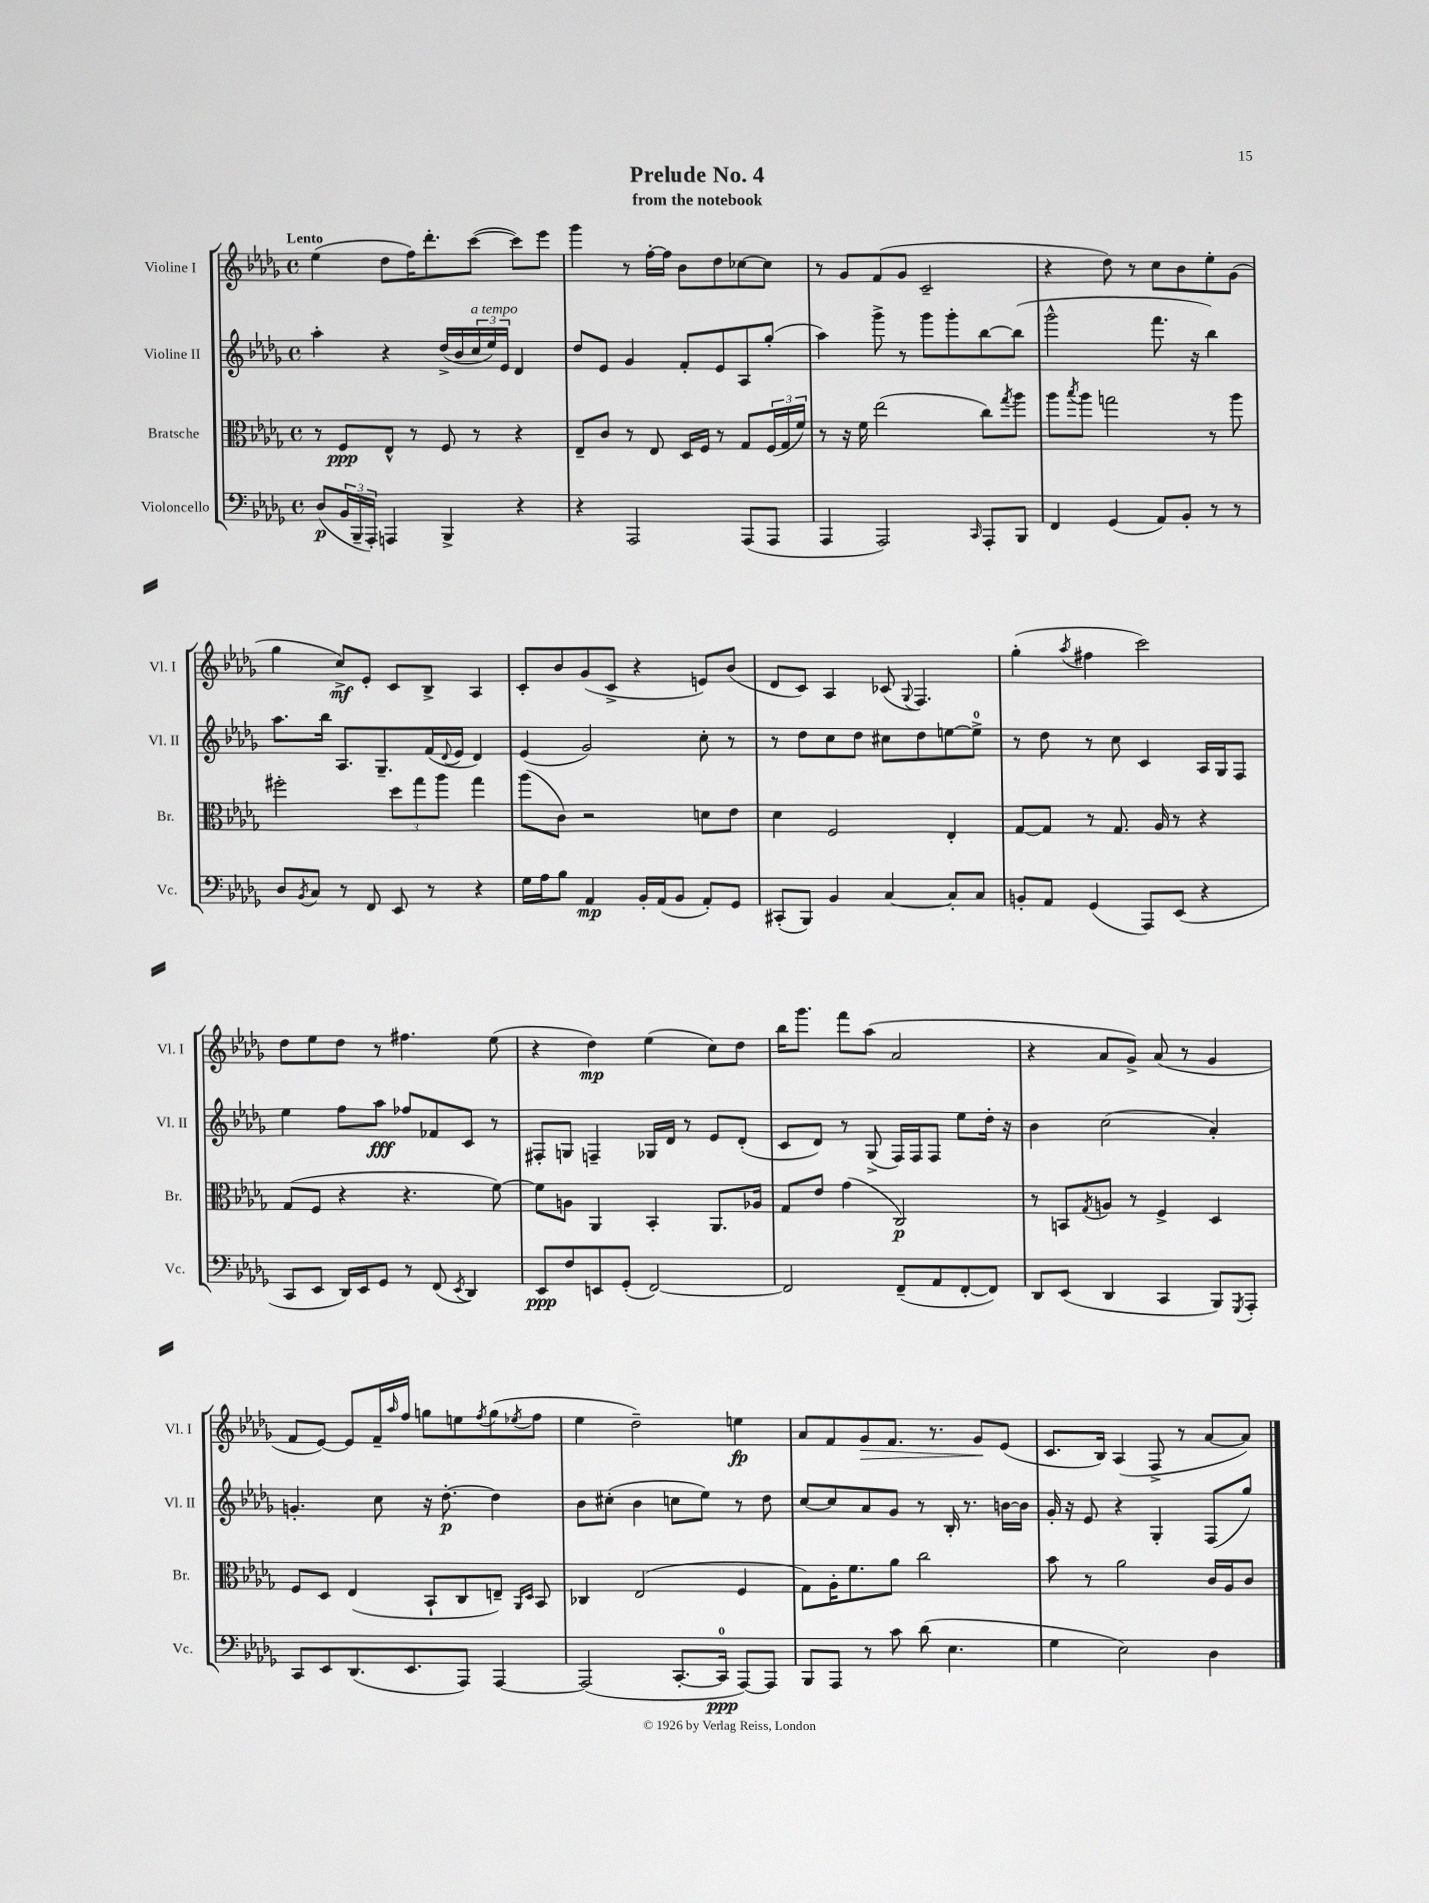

**kern	**dynam	**kern	**dynam	**kern	**dynam	**kern	**dynam
*part4	*part4	*part3	*part3	*part2	*part2	*part1	*part1
*staff4	*staff4	*staff3	*staff3	*staff2	*staff2	*staff1	*staff1
*I"Violoncello	*	*I"Bratsche	*	*I"Violine II	*	*I"Violine I	*
*I'Vc.	*	*I'Br.	*	*I'Vl. II	*	*I'Vl. I	*
*clefF4	*	*clefC3	*	*clefG2	*	*clefG2	*
*k[b-e-a-d-g-]	*	*k[b-e-a-d-g-]	*	*k[b-e-a-d-g-]	*	*k[b-e-a-d-g-]	*
*M4/4	*	*M4/4	*	*M4/4	*	*M4/4	*
*met(c)	*	*met(c)	*	*met(c)	*	*met(c)	*
=1	=1	=1	=1	=1	=1	=1	=1
!	!	!	!	!	!	!LO:TX:a:B:t=Lento	!
(8D-/L	p	8r	.	4aa-'\	.	(4ee-\	.
24BB-/L	.	8F/L	ppp	.	.	.	.
24BBB-~/	.	.	.	.	.	.	.
24AAA-'/JJ)	.	.	.	.	.	.	.
4AAAn/	.	8E-^^/J	.	4r	.	8dd-\L	.
.	.	8r	.	.	.	16ff\K)	.
.	.	.	.	.	.	8.ddd-'\	.
4BBB-^/	.	8F/	.	(16dd-^/LL	.	.	.
.	.	.	.	16b-/	.	.	.
!	!	!	!	!LO:TX:a:i:t=a tempo	!	!	!
.	.	8r	.	24cc/	.	([8ccc\J	.
.	.	.	.	24ee-/)	.	.	.
.	.	.	.	24e-/JJ	.	.	.
4r	.	4r	.	4d-/	.	8ccc\L])	.
.	.	.	.	.	.	8eee-\J	.
=2	=2	=2	=2	=2	=2	=2	=2
4r	.	8E-~/L	.	8dd-/L	.	4ggg-\	.
.	.	8c/J	.	8e-/J	.	.	.
2AAA-/	.	8r	.	4g-/	.	8r	.
.	.	8E-/	.	.	.	[16ff'\LL	.
.	.	.	.	.	.	16ff\JJ]	.
.	.	16D-/LL	.	8f'/L	.	8b-\L	.
.	.	16F/JJ	.	.	.	.	.
.	.	8r	.	8e-/	.	8dd-\	.
(8AAA-/L	.	8G-/L	.	8A-/	.	[8cc-X\	.
8AAA-/J	.	(24F/L	.	(8gg-'/J	.	8cc-\J]	.
.	.	24G-/	.	.	.	.	.
.	.	24f/JJ)	.	.	.	.	.
=3	=3	=3	=3	=3	=3	=3	=3
4AAA-/	.	8r	.	4aa-\)	.	8r	.
.	.	16r	.	.	.	8g-/L	.
.	.	16f\	.	.	.	.	.
2AAA-/)	.	(2ee-\	.	8ggg-^\	.	(8f/	.
.	.	.	.	8r	.	8g-/J	.
.	.	.	.	8ggg-\L	.	2c~/	.
.	.	.	.	8ggg-'\	.	.	.
16qqCC/	.	.	.	.	.	.	.
8AAA-'/L	.	8cc\L)	.	[8bb-\	.	.	.
.	.	8qgg-/	.	.	.	.	.
8BBB-/J	.	8aa-\J	.	(8bb-\J]	.	.	.
=4	=4	=4	=4	=4	=4	=4	=4
4FF/	.	8aa-\L	.	2ggg-^^\	.	4r	.
.	.	8qbb-/	.	.	.	.	.
.	.	8aa-\J	.	.	.	.	.
(4GG-/	.	2ggn\	.	.	.	8dd-\)	.
.	.	.	.	.	.	8r	.
8AA-/L)	.	.	.	8.fff\	.	8cc\L	.
8BB-'/J	.	.	.	.	.	8b-\	.
.	.	.	.	16r	.	.	.
8r	.	8r	.	4bb-\)	.	8ee-'\	.
8r	.	8aa-\	.	.	.	(8g-\J	.
!!LO:LB:g=z
=5	=5	=5	=5	=5	=5	=5	=5
8D-/L	.	2ff#X'\	.	8.aa-\L	.	4gg-\	.
8qBB-/	.	.	.	.	.	.	.
8C/J	.	.	.	.	.	.	.
.	.	.	.	16bb-\Jk	.	.	.
8r	.	.	.	8.A-/L	.	8cc^/L)	mf
8FF/	.	.	.	.	.	8e-'/J	.
.	.	.	.	8.G-~/	.	.	.
8EE-/	.	12dd-\L	.	.	.	8c/L	.
.	.	12gg-\	.	.	.	.	.
8r	.	.	.	(16f/L	.	8B-^/J	.
.	.	12aa-\J	.	.	.	.	.
.	.	.	.	8qqd-/	.	.	.
.	.	.	.	16e-/JJ	.	.	.
4r	.	4gg-\	.	4d-/)	.	4A-/	.
=6	=6	=6	=6	=6	=6	=6	=6
16G-\LL	.	(8aa-\L	.	(4e-/	.	8c'/L	.
16A-\J	.	.	.	.	.	.	.
8B-\J	.	8c\J)	.	.	.	8b-/	.
4AA-/	mp	2r	.	2g-/)	.	(8g-/	.
.	.	.	.	.	.	8c^/J	.
16BB-'/LL	.	.	.	.	.	4r	.
(16AA-/J	.	.	.	.	.	.	.
8BB-/J	.	.	.	.	.	.	.
8AA-'/L)	.	8dn\L	.	8cc'\	.	8en/L)	.
8GG-/J	.	8e-\J	.	8r	.	(8b-/J	.
=7	=7	=7	=7	=7	=7	=7	=7
(8CC#X'/L	.	4d-\	.	8r	.	8d-/L	.
8BBB-/J)	.	.	.	8dd-\L	.	8c/J)	.
4BB-/	.	2F/	.	8cc\	.	4A-/	.
.	.	.	.	8dd-\J	.	.	.
[4C/	.	.	.	8cc#X\L	.	(8c-X/	.
.	.	.	.	.	.	8qqG-/	.
.	.	.	.	8dd-\	.	4.F/)	.
8C'/L]	.	4E-'/	.	[8een\	.	.	.
8C/J	.	.	.	8ee^\J]	.	.	.
=8	=8	=8	=8	=8	=8	=8	=8
8BBn'/L	.	[8G-/L	.	8r	.	(4gg-'\	.
8AA-/J	.	8G-/J]	.	8dd-\	.	.	.
.	.	.	.	.	.	8qaa-/	.
(4GG-/	.	8r	.	8r	.	4ff#X\	.
.	.	8.G-/	.	8cc\	.	.	.
8AAA-/L)	.	.	.	4c/	.	2ccc\)	.
.	.	16A-/	.	.	.	.	.
(8EE-/J	.	8r	.	.	.	.	.
4r	.	4r	.	16A-/LL	.	.	.
.	.	.	.	16G-/J	.	.	.
.	.	.	.	8F/J	.	.	.
!!LO:LB:g=z
=9	=9	=9	=9	=9	=9	=9	=9
8CC/L	.	(8G-/L	.	4ee-\	.	8dd-\L	.
8EE-/J	.	8F/J	.	.	.	8ee-\	.
16DD-/LL)	.	4r	.	8ff\L	.	8dd-\J	.
16EE-/J	.	.	.	.	.	.	.
8GG-/J	.	.	.	8aa-\J	fff	8r	.
8r	.	4.r	.	8ff-X/L	.	4.ff#X\	.
(8FF/	.	.	.	8f-X/	.	.	.
8qEE-/	.	.	.	.	.	.	.
4DD-/)	.	.	.	8c/J	.	.	.
.	.	[8f\)	.	8r	.	(8ee-\	.
=10	=10	=10	=10	=10	=10	=10	=10
8EE-/L	ppp	8f\L]	.	8F#X'/L	.	4r	.
8F/	.	8An\J	.	8Gn/J	.	.	.
8EEn/	.	4AA-/	.	4Fn~/	.	4dd-\)	mp
(8GG-'/J	.	.	.	.	.	.	.
[2FF/)	.	4BB-'/	.	16G-X/LL	.	(4ee-\	.
.	.	.	.	16d-/JJ	.	.	.
.	.	.	.	8r	.	.	.
.	.	8.AA-/L	.	8e-/L	.	8cc\L)	.
.	.	.	.	(8d-'/J	.	8dd-\J	.
.	.	16A-X/Jk	.	.	.	.	.
=11	=11	=11	=11	=11	=11	=11	=11
2FF/]	.	8G-/L	.	8c/L	.	16bb-\KL	.
.	.	.	.	.	.	8.ggg-\J	.
.	.	8e-/J	.	8d-/J)	.	.	.
.	.	(4g-\	.	8r	.	8fff\L	.
.	.	.	.	(8G-^/	.	(8aa-\J	.
(8FF~/L	.	2C/)	p	16F/LL)	.	2a-/	.
.	.	.	.	16F/J	.	.	.
8AA-/	.	.	.	8F/J	.	.	.
[8FF'/	.	.	.	8ee-\L	.	.	.
8FF/J])	.	.	.	16dd-'\Jk	.	.	.
.	.	.	.	16r	.	.	.
=12	=12	=12	=12	=12	=12	=12	=12
8DD-/L	.	8r	.	4b-\	.	4r	.
(8EE-/J	.	8BBn/L	.	.	.	.	.
.	.	8qG-/	.	.	.	.	.
4DD-/	.	8An/J	.	(2cc\	.	8a-/L	.
.	.	8r	.	.	.	8g-^/J)	.
4CC/	.	4F^/	.	.	.	(8a-/	.
.	.	.	.	.	.	8r	.
8BBB-/L)	.	4D-/	.	4a-'/)	.	4g-/	.
8qGGG-/	.	.	.	.	.	.	.
8AAA-'/J	.	.	.	.	.	.	.
!!LO:LB:g=z
=13	=13	=13	=13	=13	=13	=13	=13
8CC/L	.	8F/L	.	4.gn'/	.	8f/L	.
8EE-/	.	8D-/J	.	.	.	[8e-/J)	.
(8.DD-/	.	(4E-/	.	.	.	8e-/L]	.
.	.	.	.	8cc\	.	16f~/L	.
.	.	.	.	.	.	16qqaa-/	.
8.EE-/	.	.	.	.	.	16ff/JJ	.
.	.	8BB-`/L	.	16r	.	8ggn\L	.
.	.	.	.	[8.dd-'\	p	.	.
8AAA-/J)	.	8C/	.	.	.	8een\	.
.	.	.	.	.	.	8qff/	.
[4AAA-/	.	8En~/J)	.	4dd-\]	.	(8gg\	.
.	.	16qqAA-/LL	.	.	.	.	.
.	.	16qqD-/JJ	.	.	.	8qee-X/	.
.	.	8BB-/	.	.	.	8ff\J	.
=14	=14	=14	=14	=14	=14	=14	=14
(2AAA-/]	.	4C-X/	.	8b-\L	.	4ee-\	.
.	.	.	.	(8cc#X'\J	.	.	.
.	.	(2E-/	.	4b-\	.	2dd-~\)	.
[8.CC'/L	.	.	.	8ccn\L	.	.	.
.	.	.	.	8ee-\J)	.	.	.
16CC/Jk]	ppp	.	.	.	.	.	.
[8AAA-/L)	.	4F/	.	8r	.	4een\	fp
8AAA-/J]	.	.	.	8dd-\	.	.	.
=15	=15	=15	=15	=15	=15	=15	=15
8BBB-/L	.	8G-\L)	.	[8cc/L	.	8a-/L	.
8AAA-/J	.	16A-'\K	.	8cc/]	.	8f/	.
.	.	8.f\	.	.	.	.	.
!	!	!	!	!	!	!	!LO:HP:b
8r	.	.	.	8a-/	.	8g-/	>
8c\	.	8a-\J	.	8g-/J	.	8.f/J	.
(8d-\	.	2cc\	.	8r	.	.	.
.	.	.	.	.	.	8.r	.
4.E-\	.	.	.	16B-'/	.	.	.
.	.	.	.	8.r	.	.	.
.	.	.	.	.	.	8g-/L	.
.	.	.	.	[16bn\LL	.	(8e-/J	]
.	.	.	.	16b\JJ]	.	.	.
=16	=16	=16	=16	=16	=16	=16	=16
4G-\	.	8b-\	.	16g-'/	.	8.c/L	.
.	.	.	.	16r	.	.	.
.	.	8r	.	8e-/	.	.	.
.	.	.	.	.	.	16B-/Jk)	.
2E-\)	.	2a-\	.	4r	.	(4A-/	.
.	.	.	.	4G-'/	.	8F^/	.
.	.	.	.	.	.	8r	.
4D-\	.	16c/LL	.	(8F/L	.	[8a-/L	.
.	.	16A-/J	.	.	.	.	.
.	.	8c/J	.	8gg-/J)	.	8a-/J])	.
==	==	==	==	==	==	==	==
*-	*-	*-	*-	*-	*-	*-	*-
